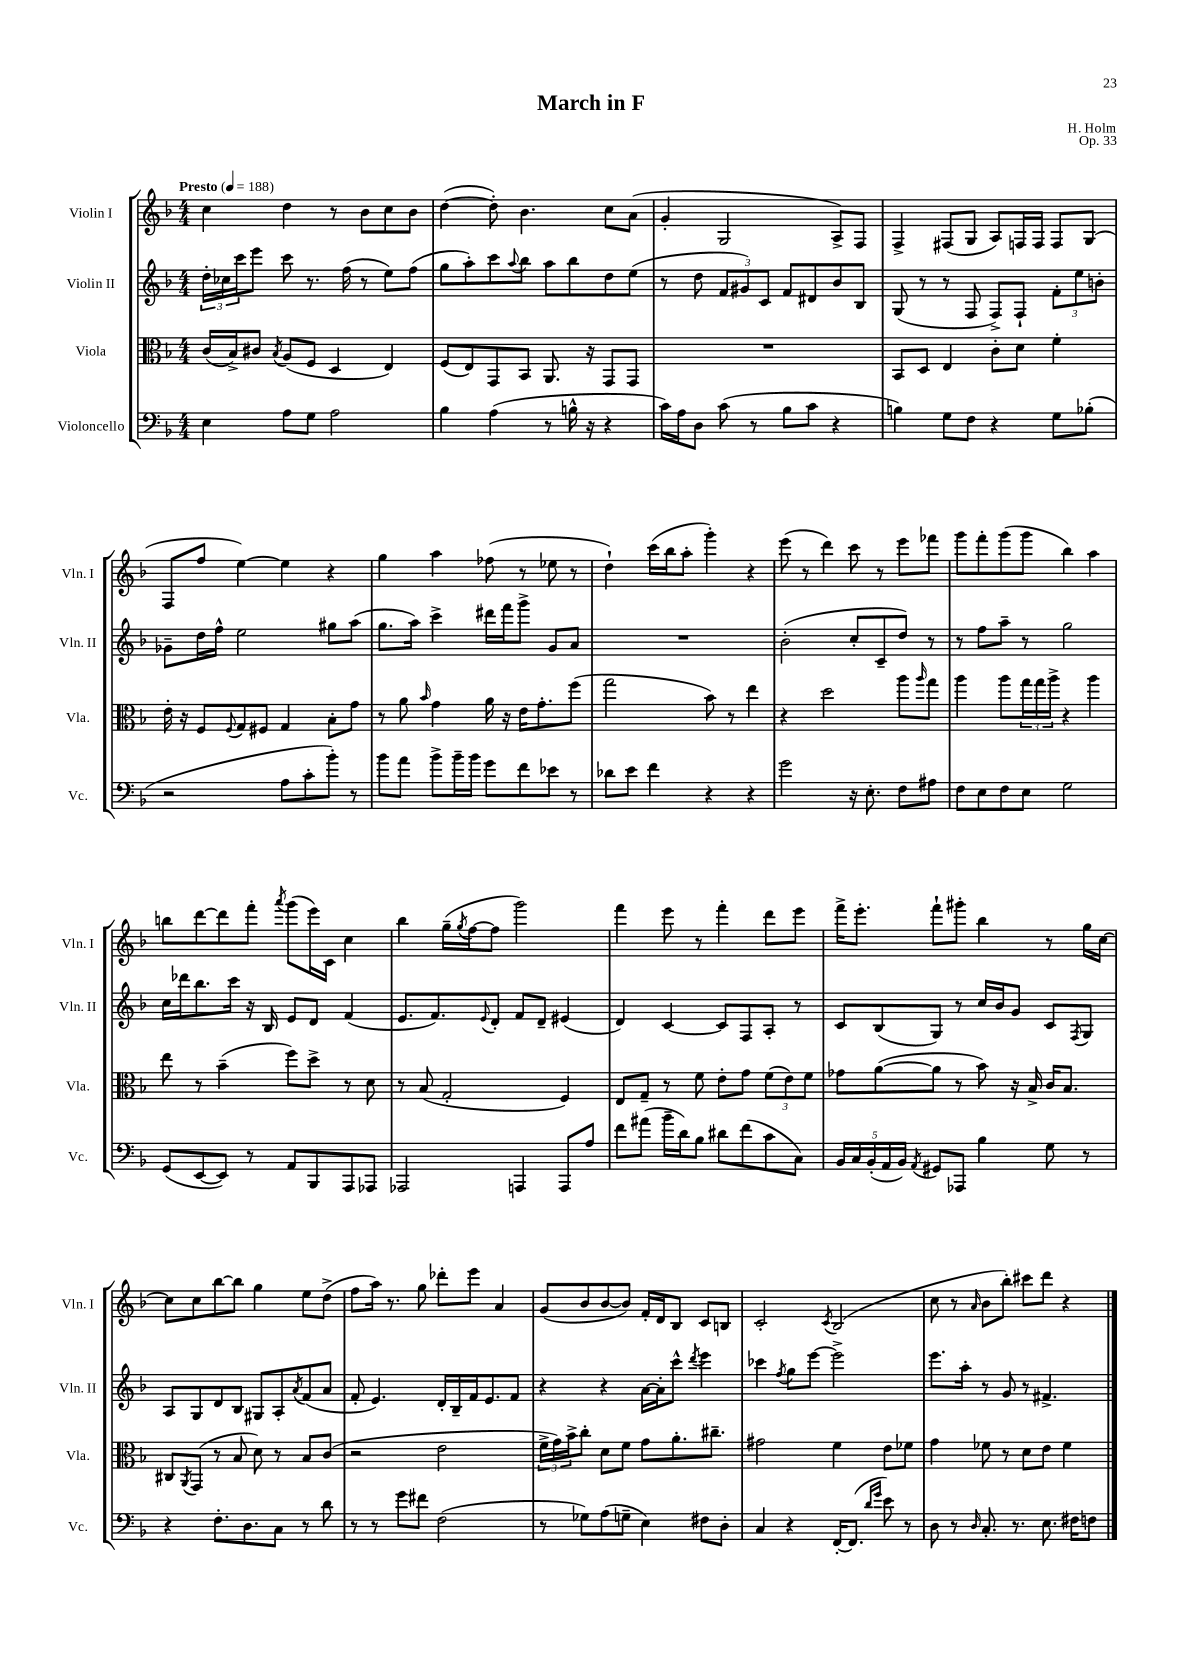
\header { title = "March in F" composer = "H. Holm" opus = "Op. 33" }
<<
\new StaffGroup <<
\new Staff = "s0" \with { instrumentName = "Violin I" shortInstrumentName = "Vln. I" } {
    \clef treble \key f \major \numericTimeSignature \time 4/4 \tempo "Presto" 4 = 188
    c''4 d''4 r8 bes'8 c''8 bes'8 |
    d''4~( d''8-.) bes'4. c''8 a'8( |
    g'4-. g2 a8->) f8 |
    f4-> fis8( g8 a8) f16 f16 f8 g8( |
    f8 f''8 e''4~) e''4 r4 |
    g''4 a''4 fes''8( r8 ees''8 r8 |
    d''4-!) c'''16( bes''16 a''8-. g'''4-.) r4 |
    e'''8( r8 d'''4) c'''8 r8 e'''8 fes'''8 |
    g'''8 f'''8-. g'''8( g'''8 bes''4) a''4 |
    b''8 d'''8~ d'''8 f'''8-. \acciaccatura { a'''8 } g'''8( e'''16) c'16 c''4 |
    bes''4 g''16--( \acciaccatura { g''8 } f''16~ f''8 g'''2) |
    f'''4 e'''8 r8 f'''4-. d'''8 e'''8 |
    f'''16-> e'''8.-. f'''8-! gis'''8-. bes''4 r8 g''16 c''16~ |
    c''8 c''8 bes''8~ bes''8 g''4 e''8 d''8->( |
    f''8 a''16) r8. g''8 des'''8-. e'''8 a'4 |
    g'8( bes'8 bes'8~ bes'8) f'16-. d'16 bes8 c'8 b8 |
    c'2-. \acciaccatura { c'8 } bes2( |
    c''8 r8 \grace { a'16 } bes'8 bes''8-.) cis'''8 d'''8 r4 \bar "|." |
}
\new Staff = "s1" \with { instrumentName = "Violin II" shortInstrumentName = "Vln. II" } {
    \clef treble \key f \major \numericTimeSignature \time 4/4
    \tuplet 3/2 { d''16-. ces''16 c'''16 } e'''8 c'''8 r8. f''16( r8 e''8) f''8( |
    g''8 a''8-.) c'''8 \appoggiatura { a''8 } bes''8 a''8 bes''8 d''8 e''8( |
    r8 d''8 \tuplet 3/2 { f'8 gis'8) c'8 } f'8 dis'8 bes'8 bes8 |
    g8( r8 r8 f8 f8->) f8-! \tuplet 3/2 { f'8-. e''8 b'8-. } |
    ges'8-- d''16 f''16-^ e''2 gis''8 a''8( |
    g''8. a''16) c'''4-> dis'''16 f'''16 g'''8-> g'8 a'8 |
    R1 |
    bes'2-.( c''8-. c'8-- d''8) r8 |
    r8 f''8 a''8-- r8 g''2 |
    c''16 des'''16 bes''8. c'''16 r16 bes16 e'8 d'8 f'4( |
    e'8. f'8.) \appoggiatura { e'8 } d'8-. f'8 d'8-- eis'4( |
    d'4) c'4~ c'8 f8 a8-. r8 |
    c'8 bes8( g8) r8 c''16 bes'16 g'8 c'8 \acciaccatura { f8 } g8 |
    a8 g8 d'8 bes8 gis8 a8-. \acciaccatura { a'8 } f'8( a'8 |
    f'8-. e'4.) d'16-. bes16-- f'16 e'8. f'8 |
    r4 r4 a'16~ a'16-. c'''8-^ \acciaccatura { d'''8 } e'''4 |
    ces'''4 \acciaccatura { f''8 } g''8 e'''8~ e'''2-> |
    e'''8. a''16-. r8 g'8 r8 fis'4.-> \bar "|." |
}
\new Staff = "s2" \with { instrumentName = "Viola" shortInstrumentName = "Vla." } {
    \clef alto \key f \major \numericTimeSignature \time 4/4
    c'16( bes16->) cis'8 \acciaccatura { bes8 } a8( f8 d4 e4) |
    f8( e8) g,8 bes,8 a,8. r16 g,8 g,8 |
    R1 |
    bes,8 d8 e4 c'8-. d'8 f'4-. |
    e'16-. r16 f8 \appoggiatura { f8 } g8 fis8 g4 bes8-. g'8 |
    r8 a'8 \grace { bes'16 } g'4 a'16 r16 e'16 g'8.-. f''8( |
    g''2 bes'8) r8 e''4 |
    r4 d''2 a''8 \grace { a''16 } g''8 |
    a''4 a''8 \tuplet 3/2 { g''16 g''16 a''16-> } r4 a''4 |
    e''8 r8 bes'4--( f''8) d''8-> r8 d'8 |
    r8 bes8( g2-. f4) |
    e8 g8-- r8 f'8 e'8-. g'8 \tuplet 3/2 { f'8( e'8) f'8 } |
    ges'8 a'8~( a'8 r8 bes'8) r16 bes16-> c'16 bes8. |
    cis8 \acciaccatura { a,8 } g,8( r8 bes8 d'8) r8 bes8 c'8( |
    r2 e'2 |
    \tuplet 3/2 { f'16-> g'16) bes'16-> } c''8-. d'8 f'8 g'8 a'8.-. cis''8.-- |
    gis'2 f'4 e'8 fes'8 |
    g'4 fes'8 r8 d'8 e'8 fes'4 \bar "|." |
}
\new Staff = "s3" \with { instrumentName = "Violoncello" shortInstrumentName = "Vc." } {
    \clef bass \key f \major \numericTimeSignature \time 4/4
    e4 a8 g8 a2 |
    bes4 a4( r8 b16-^ r16 r4 |
    c'16) a16 d8 c'8( r8 bes8 c'8 r4 |
    b4) g8 f8 r4 g8 bes8-.( |
    r2 a8 c'8-. bes'8-.) r8 |
    bes'8 a'8 bes'8-> bes'16-- bes'16 g'8 f'8 ees'8 r8 |
    des'8 e'8 f'4 r4 r4 |
    g'2 r16 e8.-. f8 ais8 |
    f8 e8 f8 e8 g2 |
    g,8( e,8~ e,8) r8 a,8 bes,,8 a,,8 aes,,8 |
    aes,,2 a,,4 a,,8 a8 |
    f'8 ais'8( bes'16-- d'16) bes8 dis'8 f'8( c'8 c8) |
    \tuplet 5/4 { bes,16 c16 bes,16-.( a,16 bes,16) } \acciaccatura { a,8 } gis,8 aes,,8 bes4 g8 r8 |
    r4 f8.-. d8. c8 r8 d'8 |
    r8 r8 g'8 fis'8 f2( |
    r8 ges8) a8( g8-- e4) fis8 d8-. |
    c4 r4 f,16~-. f,8.( \grace { d'16 g'16 } e'8) r8 |
    d8 r8 \grace { d16 } c8.-. r8. e8. fis16 f8 \bar "|." |
}
>>
>>
\layout { \context { \Score \remove "Bar_number_engraver" } }
